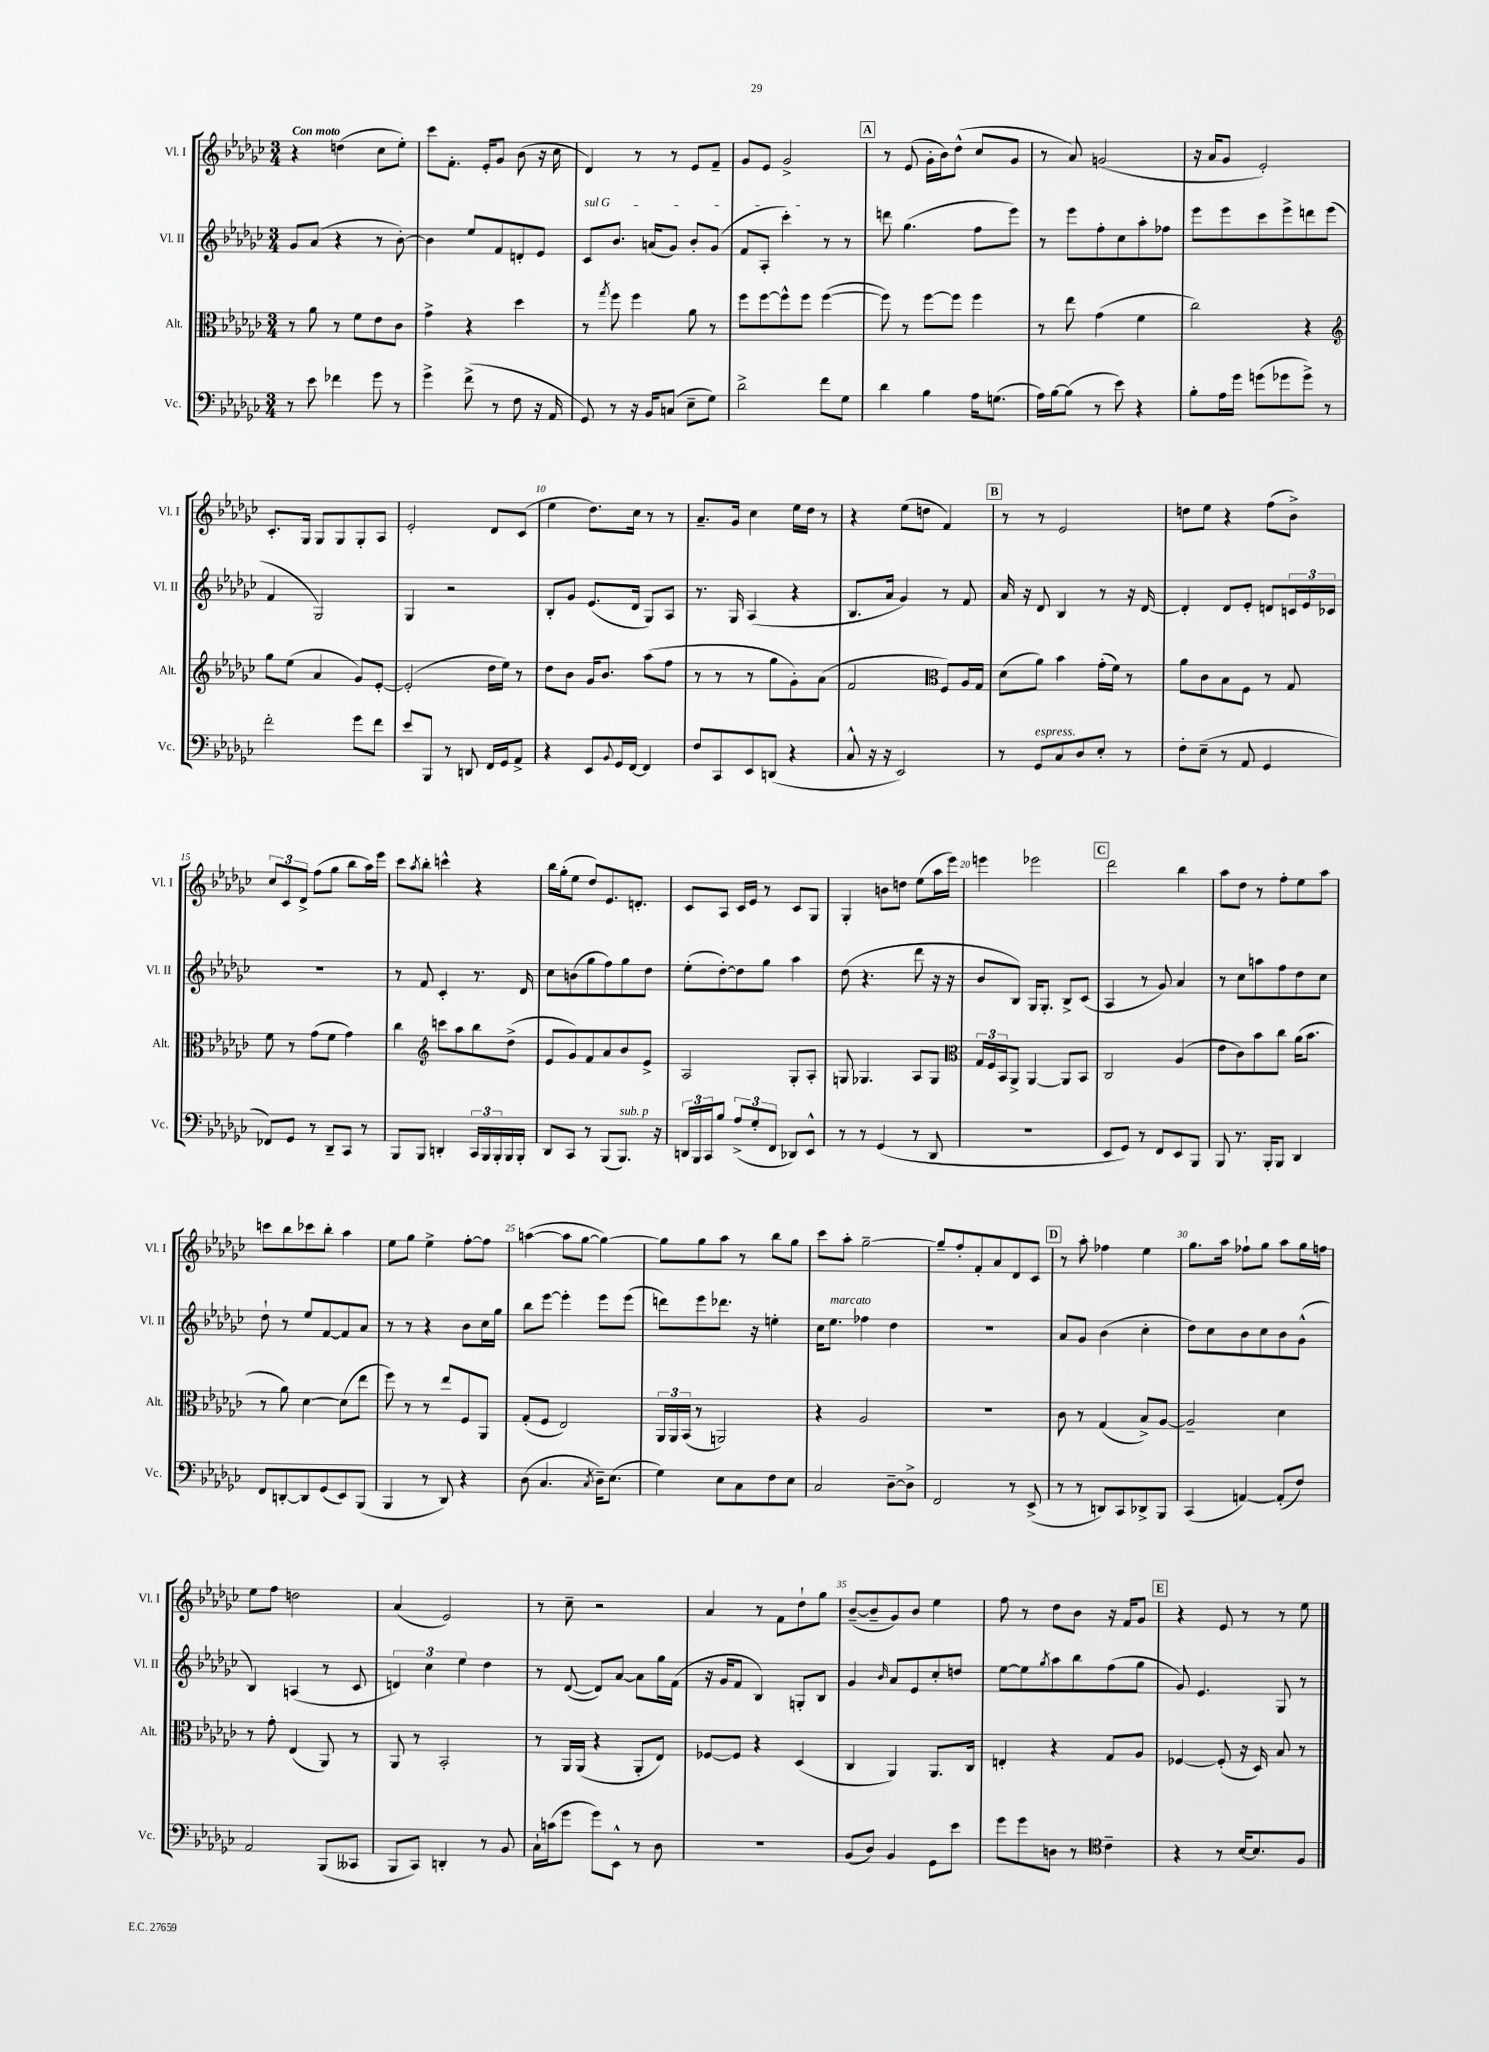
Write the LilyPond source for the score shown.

<<
\new StaffGroup <<
\new Staff = "s0" \with { instrumentName = "Vl. I" shortInstrumentName = "Vl. I" } {
    \clef treble \key ges \major \numericTimeSignature \time 3/4 \tempo "Con moto"
    r4 d''4( ces''8 ees''8-.) |
    ces'''8 f'8.-. ees'16-. ges'8 bes'8( r16 ces''16 |
    des'4) r8 r8 ees'8 f'8-- |
    ges'8 ees'8 ges'2-> |
    \mark \markup { \box "A" } r8 ees'8( ges'16-. bes'16) des''8-^( ces''8 ges'8 |
    r8 aes'8) g'2( |
    r16 aes'16 ges'8 ees'2-.) |
    ces'8.-. ges16 ges8 ges8 ges8-. aes8 |
    ees'2-. des'8 ces'8( |
    ees''4 des''8.) ces''16 r8 r8 |
    aes'8.-- ges'16 ces''4 ees''16 des''16 r8 |
    r4 ees''8( d''8 f'4) |
    \mark \markup { \box "B" } r8 r8 ees'2 |
    d''8 ees''8 r4 f''8( bes'8->) |
    \tuplet 3/2 { ces''8 ces'8 des'8-> } f''8( ges''8 bes''8 aes''16) ees'''16 |
    ces'''8 \acciaccatura { aes''8 } bes''8-. c'''4-^ r4 |
    bes''16 ges''16-.( ees''8 des''8) ees'8. d'8.-. |
    ces'8 aes8 ces'16 ees'16 r8 ces'8 ges8 |
    ges4-. b'8 d''8 ees''8( aes''16 ees'''16) |
    e'''4 ees'''2 |
    \mark \markup { \box "C" } des'''2 bes''4 |
    aes''8 des''8 r8 f''8-. ees''8 aes''8 |
    c'''8 bes''8 ces'''8 bes''8-. aes''4 |
    ees''8 ges''8 ees''4-> f''8~-. f''8 |
    a''4~( a''8 ges''8~ ges''4~) |
    ges''8 ges''8 aes''8 r8 bes''8 ges''8 |
    ces'''8 aes''8-. ges''2~-- |
    ges''8-- f''8-. f'8-. aes'8 des'8 ces'8 |
    \mark \markup { \box "D" } r8 aes''8-. fes''4 ees''4 |
    ges''8. aes''16 fes''8-! ges''8 aes''8 ges''16 f''16 |
    ees''8 f''8 d''2 |
    aes'4( ees'2) |
    r8 ces''8-- r2 |
    aes'4 r8 f'8 des''8-! ges''8 |
    bes'8~--( bes'8-- ges'8) bes'8 ees''4 |
    f''8 r8 des''8 bes'8 r16 f'16 ges'8 |
    \mark \markup { \box "E" } r4 ees'8 r8 r8 ees''8 \bar "|." |
}
\new Staff = "s1" \with { instrumentName = "Vl. II" shortInstrumentName = "Vl. II" } {
    \clef treble \key ges \major \numericTimeSignature \time 3/4
    ges'8 aes'8( r4 r8 bes'8~-.) |
    bes'4 ees''8 f'8 d'8-. ees'8 |
    \once \override TextSpanner.bound-details.left.text = \markup { \italic "sul G" } ces'8\startTextSpan bes'8. a'16( ges'8) bes'8-. ges'8( |
    f'8 aes8-. ces'''4-.\stopTextSpan) r8 r8 |
    \mark \markup { \box "A" } d'''8 ges''4.( f''8 ees'''8) |
    r8 ees'''8 f''8-. ces''8 aes''8-. fes''8 |
    ees'''8 ees'''8 ces'''8 ees'''8-> d'''8 ees'''8( |
    f'4 ges2) |
    ges4 r2 |
    bes8-. ges'8 ees'8.( des'16 ges8) aes8 |
    r8. ges16 aes4( r4 |
    bes8. aes'16 ges'4) r8 f'8 |
    \mark \markup { \box "B" } aes'16 r16 des'8 bes4 r8 r16 des'16~ |
    des'4-. des'8 ees'8-. d'8 \tuplet 3/2 { c'16 ees'16 ces'16 } |
    R2. |
    r8 f'8 ces'4-. r8. des'16 |
    ces''8 b'8( ges''8 f''8) ges''8 des''8 |
    ees''8-.( des''8~-.) des''8 ges''8 aes''4 |
    des''8( r4. des'''8 r16 r16 |
    bes'8 bes8) ges16 ges8.-. bes8-> ces'8( |
    \mark \markup { \box "C" } aes4 r8 ges'8) aes'4 |
    r8 ces''8 a''8 f''8 des''8 ces''8 |
    des''8-! r8 ees''8 f'8~ f'8 aes'8 |
    r8 r8 r4 bes'8 ces''16 ges''16 |
    bes''8 ees'''8~ ees'''4-. ees'''8 ees'''8( |
    d'''8) ees'''8 des'''8. r16 e''4-. |
    ces''16 ees''8.^\markup { \italic "marcato" } fes''4 des''4 |
    R2. |
    \mark \markup { \box "D" } aes'8 ges'8 bes'4( ces''4-. |
    des''8) ces''8 bes'8 ces''8 bes'8 ges'8-^( |
    bes4) a4( r8 ces'8 |
    \tuplet 3/2 { d'4) ces''4 ees''4 } des''4 |
    r8 des'8~( des'8) aes'8~ aes'8 ges''16 f'16( |
    r16 ges'16 f'8 bes4) g8-. bes8 |
    ges'4 \grace { bes'16 } aes'8 ees'8 ces''8-. d''8 |
    ees''8~ ees''8 \acciaccatura { ges''8 } aes''8 bes''8 f''8( ges''8 |
    \mark \markup { \box "E" } ges'8) ees'4. ges8 r8 \bar "|." |
}
\new Staff = "s2" \with { instrumentName = "Alt." shortInstrumentName = "Alt." } {
    \clef alto \key ges \major \numericTimeSignature \time 3/4
    r8 aes'8 r8 f'8 ees'8 ces'8 |
    ges'4-> r4 des''4 |
    r8 \acciaccatura { ges''8 } f''8 f''4 aes'8 r8 |
    f''8 f''8~ f''8-^ f''8 f''4~( |
    \mark \markup { \box "A" } f''8) r8 f''8~ f''8 f''4 |
    r8 ees''8 ges'4( f'4 |
    ces''2) r4 |
    \clef treble ges''8 ees''8( aes'4 ges'8) ees'8~-. |
    ees'2-.( des''16 ees''16) r8 |
    des''8 bes'8 ges'16 bes'8. aes''8( f''8 |
    r8 r8 r8 ges''8 ges'8-.) aes'8( |
    f'2 \clef alto f8) aes16 ges16 |
    \mark \markup { \box "B" } des'8( aes'8) bes'4 ges'16-.( f'16) r8 |
    aes'8 ces'8 bes8 f8 r8 ges8 |
    f'8 r8 ges'8( f'8 ges'4) |
    ces''4 \clef treble c'''8 aes''8 bes''8 des''8->( |
    ees'8 ges'8) f'8 aes'8 bes'8 ees'8-> |
    aes2 ges8-. aes8-. |
    g8 ges4. aes8 ges8 |
    \clef alto \tuplet 3/2 { ges16 f16 bes,16 } aes,8-> aes,4~ aes,8 bes,8 |
    \mark \markup { \box "C" } ces2 aes4( |
    ees'8 ces'8) bes'8 ces''8 aes'16( bes'8. |
    r8 aes'8) des'4~ des'8( ees''8 |
    f''8) r8 r8 ees''8 f8 aes,8 |
    ges8-.( f8 ees2) |
    \tuplet 3/2 { aes,16 aes,16 bes,16( } r8 a,2) |
    r4 aes2 |
    R2. |
    \mark \markup { \box "D" } ces'8 r8 ges4( bes8->) aes8~ |
    aes2-- des'4 |
    r8 ges'8-. ees4( aes,8) r8 |
    aes,8 r8 bes,2-. |
    r8 aes,16 aes,16( r4 aes,8-. ees8) |
    fes8~ fes8 r4 des4( |
    ces4 aes,4) aes,8. ces16 |
    e4-. r4 ges8 aes8 |
    \mark \markup { \box "E" } fes4~ fes8-.( r16 des16) bes8 r8 \bar "|." |
}
\new Staff = "s3" \with { instrumentName = "Vc." shortInstrumentName = "Vc." } {
    \clef bass \key ges \major \numericTimeSignature \time 3/4
    r8 ees'8 fes'4 ges'8 r8 |
    ges'4-> f'8->( r8 f8 r16 aes,16 |
    ges,8) r8 r16 bes,16 c8( ees8-- ges8) |
    des'2-> f'8 ges8 |
    \mark \markup { \box "A" } des'4 bes4 aes16 g8.( |
    aes16) bes16~ bes8( r8 ees'8) r4 |
    bes8-. aes16 ges'16 g'8( ges'8 ges'8->) r8 |
    f'2-. ges'8 f'8 |
    ees'8 bes,,8 r8 d,8 f,16 ges,16 aes,8-> |
    r4 ees,8 \appoggiatura { bes,8 } ges,16 f,16~ f,4 |
    f8 ces,8 ees,8 d,8( r4 |
    ces8-^ r16 r16 ees,2) |
    \mark \markup { \box "B" } r8 ges,8^\markup { \italic "espress." } ces8 des8 ees8-. r8 |
    f8-. ees8--( r8 aes,8 ges,4 |
    fes,8) ges,8 r8 des,8-- ces,8 r8 |
    bes,,8 bes,,8 d,4-. \tuplet 3/2 { ces,16 bes,,16 bes,,16-. } bes,,16 bes,,16-. |
    des,8 ces,8 r8 bes,,8( bes,,8.^\markup { \italic "sub. p" }) r16 |
    \tuplet 3/2 { d,16 bes,,16 ces,16 } bes8 \tuplet 3/2 { aes8->( ges8-. f,8 } des,8) ees,8-^ |
    r8 r8 ges,4( r8 des,8 |
    R2. |
    \mark \markup { \box "C" } ees,8 ges,8) r8 f,8 ees,8 bes,,8 |
    bes,,8 r8. bes,,16-. bes,,8 des,4 |
    f,8 d,8~-. d,8 ges,8( ees,8) bes,,8( |
    bes,,4 r8 des,8) r4 |
    des8( ces4. \acciaccatura { ces8 } des16--) ees8.( |
    ges4) ees8 ces8 f8 ees8 |
    ces2 des8~-- des8-> |
    f,2 r8 ees,8->( |
    \mark \markup { \box "D" } r8 r8 d,8) ces,8 des,8-> bes,,8 |
    ces,4( a,4~) a,8-.( f8) |
    aes,2 bes,,8( ceses,8 |
    bes,,8 ces,8) d,4-. r8 bes,8 |
    ces16-! c'16( ges'8 ges'8) ees,8-^ r8 des8 |
    R2. |
    bes,8( des8) bes,4 ges,8 ees'8 |
    ges'8 ges'8 d8 r8 \clef tenor ces'4-- |
    \mark \markup { \box "E" } r4 r8 bes16~ bes8. f8 \bar "|." |
}
>>
>>
\layout { \context { \Score \override BarNumber.break-visibility = ##(#f #t #t) barNumberVisibility = #(every-nth-bar-number-visible 5) } }
